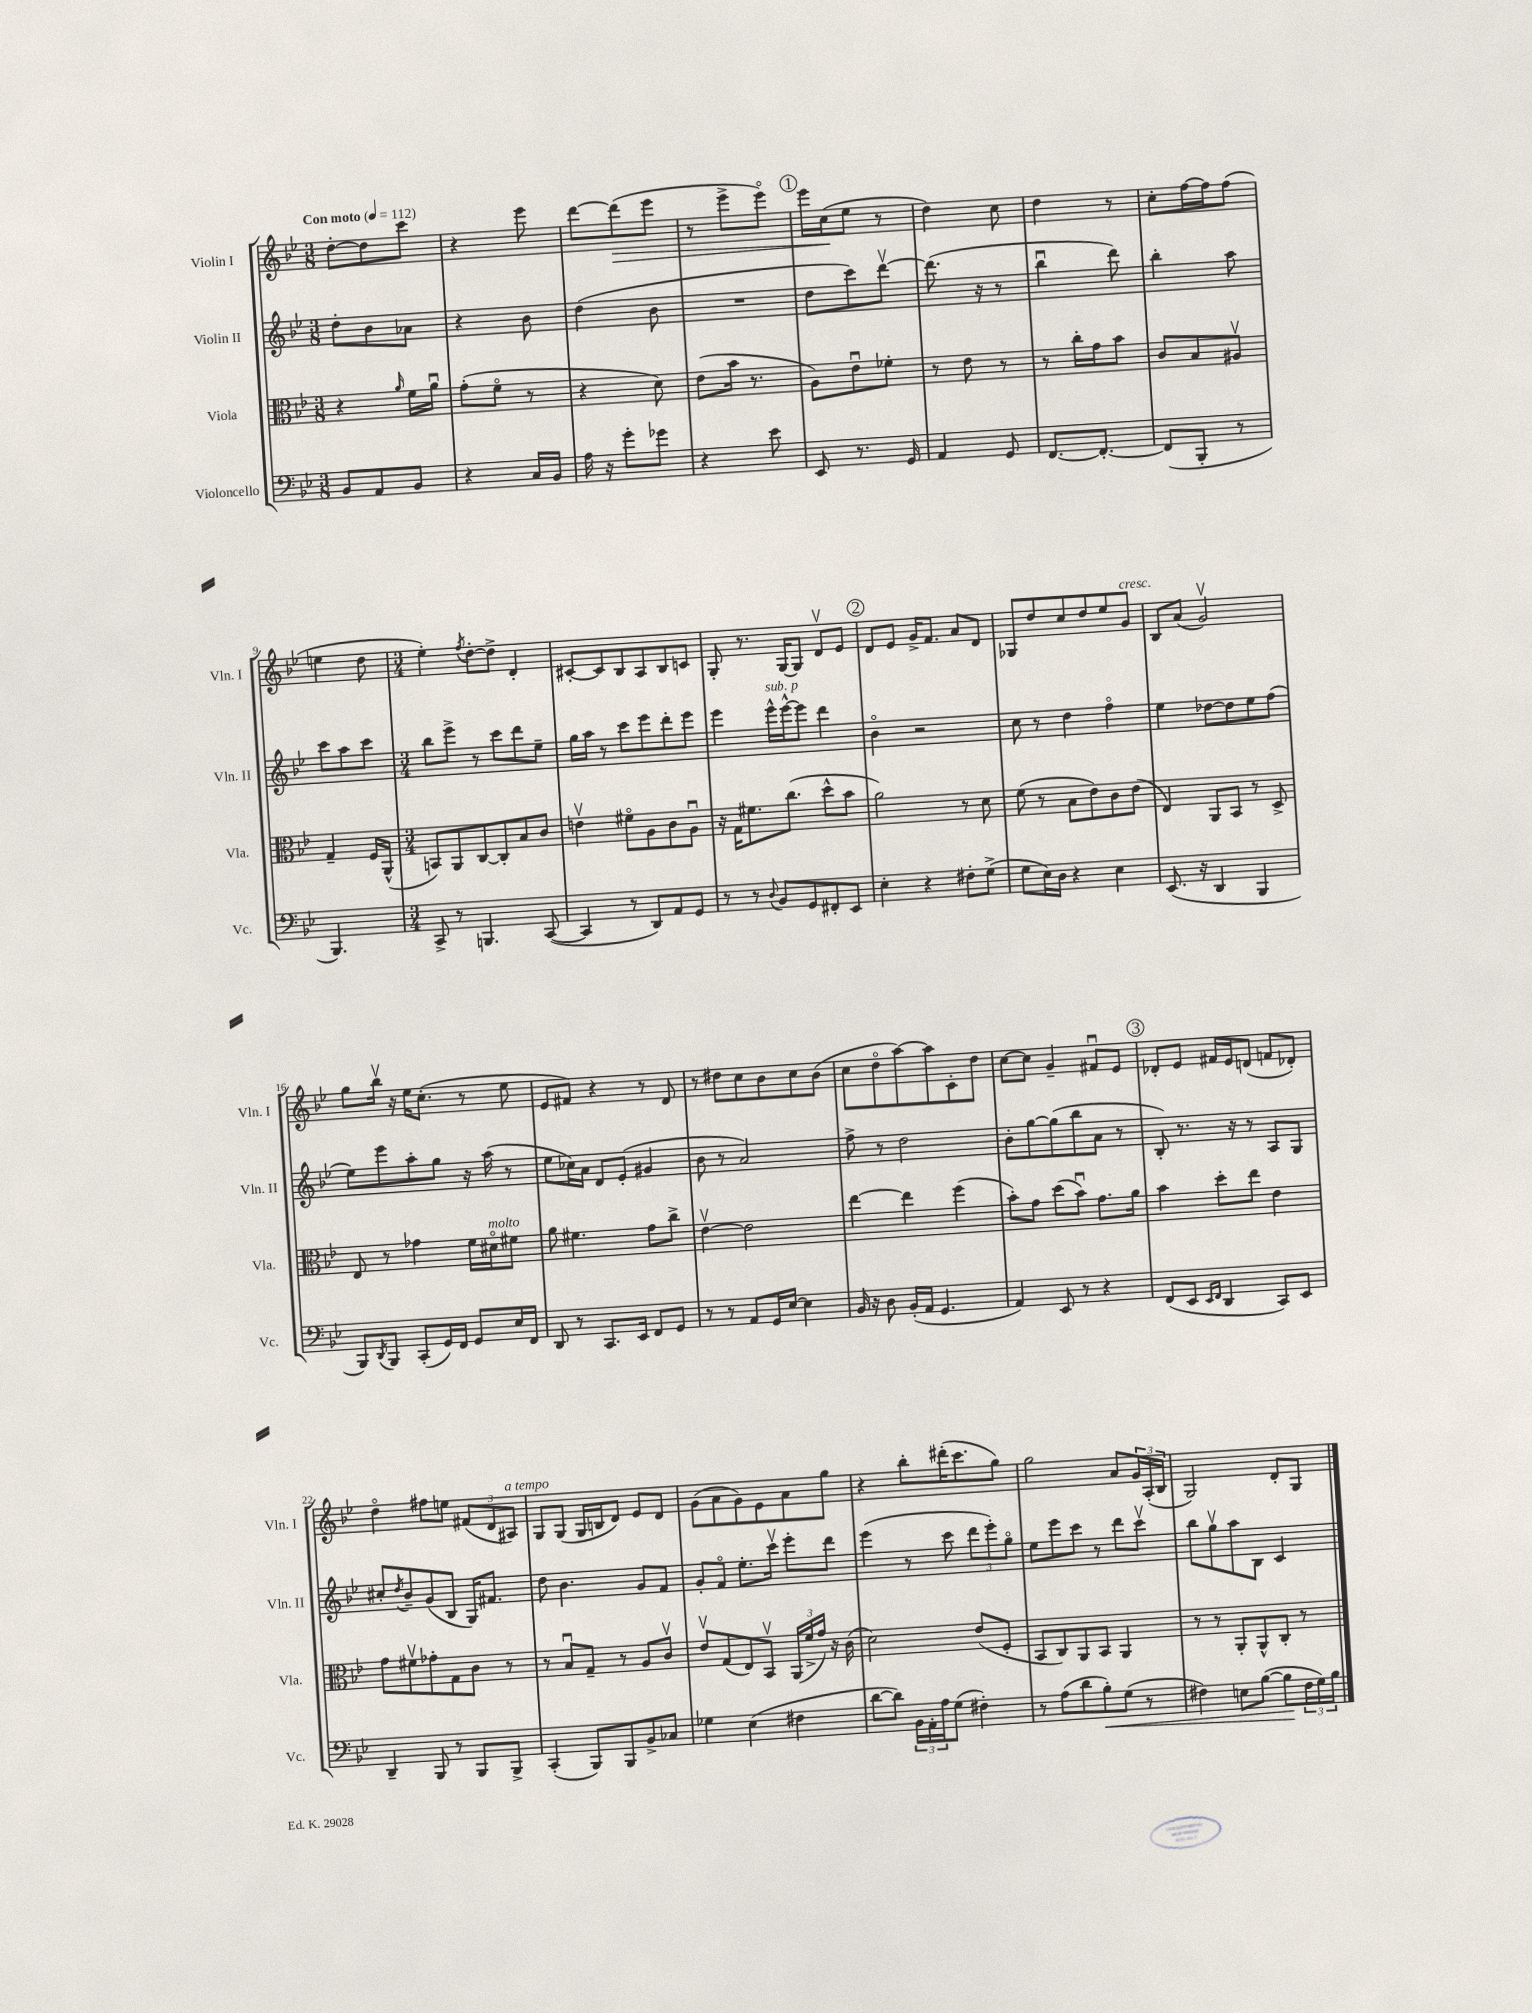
<<
\new StaffGroup <<
\new Staff = "s0" \with { instrumentName = "Violin I" shortInstrumentName = "Vln. I" } {
    \clef treble \key bes \major \numericTimeSignature \time 3/8 \tempo "Con moto" 4 = 112
    d''8~-. d''8 c'''8 |
    r4 ees'''8 |
    d'''8~ d'''8\>( ees'''8 |
    r8 ees'''8-> ees'''8\flageolet) |
    \mark \markup { \circle "1" } ees'''16 c''16\!( ees''8 r8 |
    d''4) c''8 |
    d''4 r8 |
    c''8-. f''16~ f''16 f''8( |
    e''4 d''8 |
    \numericTimeSignature \time 3/4 ees''4-.) \acciaccatura { f''8 } d''8~-. d''8-> d'4-. |
    cis'8~-. cis'8 bes8 a8 bes8 c'8 |
    g8-. r8. g16~ g8 d'8\upbow ees'8 |
    \mark \markup { \circle "2" } d'8 ees'8 g'16-> f'8. a'8 d'8 |
    ges8 d''8 c''8 d''8 ees''8 g'8^\markup { \italic "cresc." } |
    bes8 a'8( g'2\upbow) |
    g''8 bes''16\upbow r16 ees''16 c''8.-.( r8 ees''8 |
    ees'8 fis'8) r4 r8 d'8 |
    r8 dis''8 c''8 bes'8 c''8 bes'8( |
    c''8 d''8\flageolet a''8~) a''8 c'8-. d''8 |
    c''8~ c''8 g'4-- fis'8\downbow ees'8 |
    \mark \markup { \circle "3" } des'8-. ees'8 fis'16 ees'16 d'8( f'8 des'8-.) |
    d''4\flageolet fis''8 e''8 \tuplet 3/2 { fis'8( d'8 ais8^\markup { \italic "a tempo" }) } |
    g8 g8( g16 b16 d'8) ees'8 d'8 |
    g'8( a'8 g'8) ees'8 a'8 g''8 |
    r4 bes''8-. dis'''16-.( c'''8. g''8) |
    g''2 a'8 \tuplet 3/2 { g'16 a16-.( bes16 } |
    g2) d'8-. g8 \bar "|." |
}
\new Staff = "s1" \with { instrumentName = "Violin II" shortInstrumentName = "Vln. II" } {
    \clef treble \key bes \major \numericTimeSignature \time 3/8
    d''8-. bes'8 aes'8 |
    r4 bes'8 |
    d''4( bes'8 |
    R4. |
    \mark \markup { \circle "1" } d''8 c'''8) d'''8~\upbow |
    d'''8.( r16 r8 |
    bes''4\downbow d'''8) |
    bes''4-. a''8 |
    c'''8 a''8 c'''8 |
    \numericTimeSignature \time 3/4 bes''8 ees'''8-> r8 c'''8 d'''8 ees''8-- |
    g''16 a''16 r8 c'''8 ees'''8 d'''8-. ees'''8 |
    ees'''4 ees'''16-^^\markup { \italic "sub. p" } ees'''16~-^ ees'''8 d'''4 |
    \mark \markup { \circle "2" } bes'4\flageolet r2 |
    c''8 r8 d''4 f''4\flageolet |
    ees''4 des''8~ des''8 ees''8 f''8( |
    ees''8) ees'''8 a''8-. g''8 r16 a''16( r8 |
    ees''8 ces''16) a'16 d'8 ees'8-.( gis'4 |
    bes'8 r8 a'2) |
    f''8-> r8 d''2 |
    bes'8-. g''8~ g''8( bes''8 a'8 r8 |
    \mark \markup { \circle "3" } bes8-.) r8. r16 r8 a8 g8 |
    cis''8-. \acciaccatura { d''8 } bes'8-- g'8( bes8 g16) fis'8. |
    d''8 bes'4. g'8 f'8 |
    g'8-. f'8\flageolet ees''8.-. c'''16\upbow ees'''8-. d'''8 |
    ees'''4( r8 c'''8 \tuplet 3/2 { d'''8 ees'''8-.) g''8\flageolet } |
    ees''8 ees'''8 c'''8 r8 d'''8 c'''8\upbow |
    bes''8 g''8\upbow a''8 bes8 c'4 \bar "|." |
}
\new Staff = "s2" \with { instrumentName = "Viola" shortInstrumentName = "Vla." } {
    \clef alto \key bes \major \numericTimeSignature \time 3/8
    r4 \grace { a'16 } f'16 a'16\downbow |
    g'8-.( f'8\flageolet r8 |
    r4 d'8) |
    ees'8( bes'16 r8. |
    \mark \markup { \circle "1" } a8) ees'8\downbow fes'8-. |
    r8 ees'8 r8 |
    r8 c''16-. g'16 bes'8 |
    c'8 bes8 ais8\upbow |
    g4-- f16 a,16-^( |
    \numericTimeSignature \time 3/4 b,8) a,8 c8~ c8-. bes8 c'8 |
    e'4\upbow fis'8\flageolet a8 c'8 a8\downbow |
    r16 g16 fis'8. c''8.( d''8-^ bes'8 |
    \mark \markup { \circle "2" } a'2) r8 d'8 |
    f'8( r8 bes8 ees'8) c'8 ees'8( |
    ees4) a,8 bes,8 r8 d8-> |
    ees8 r8 ges'4 f'16 dis'16\flageolet^\markup { \italic "molto" } fis'8 |
    a'8 fis'4. g'8 c''8-> |
    ees'4~\upbow ees'2 |
    ees''4~ ees''4 f''4( |
    bes'8-.) g'8 d''8( bes'8\downbow) g'8. a'16 |
    \mark \markup { \circle "3" } bes'4 d''8-. ees''8 ees'4 |
    g'8 fis'8\upbow ges'8-. g8 c'8 r8 |
    r8 bes8\downbow g8-- r8 a8 c'8\upbow |
    ees'8\upbow g8( ees8) bes,8\upbow \tuplet 3/2 { a,16( f'16-> g'16) } r16 c'16( |
    d'2) ees'8( f8-. |
    bes,8 c8) a,8 bes,8 a,4 |
    r8 r8 a,8-. a,8-^ c8-. r8 \bar "|." |
}
\new Staff = "s3" \with { instrumentName = "Violoncello" shortInstrumentName = "Vc." } {
    \clef bass \key bes \major \numericTimeSignature \time 3/8
    bes,8 a,8 bes,8 |
    r4 c16 bes,16 |
    a16 r16 g'8-. ges'8 |
    r4 ees'8 |
    \mark \markup { \circle "1" } ees,8 r8. g,16 |
    a,4 g,8 |
    f,8.~ f,8.~-. |
    f,8( bes,,8-. r8 |
    bes,,4.) |
    \numericTimeSignature \time 3/4 c,8-> r8 b,,4. c,8~( |
    c,4 r8 d,8) a,8 g,8 |
    r8 r8 \appoggiatura { d8 } bes,8 g,8 fis,8-. ees,8 |
    \mark \markup { \circle "2" } ees4-. r4 fis8-. g8->( |
    g8 ees16) d16 r4 ees4 |
    ees,8.( r16 d,4 bes,,4 |
    bes,,8) \acciaccatura { d,8 } bes,,8 c,8-.( g,16) f,16 g,8 ees16 f,16 |
    d,8 r8 c,8. ees,16 f,8 g,8 |
    r8 r8 a,8 g,16 ees16~ ees4 |
    bes,16 r16 d8 bes,16-.( a,16 g,4. |
    a,4) ees,8 r8 r4 |
    \mark \markup { \circle "3" } f,8( ees,8 \grace { ees,16 f,16 } d,4 c,8) ees,8 |
    d,4-- bes,,8 r8 bes,,8 bes,,8-> |
    c,4-.( bes,,8) bes,,8 bes,8-> ces8 |
    ges4 ees4( fis4 |
    d'8~ d'8) \tuplet 3/2 { bes,16 a,16-. a16 } g8( fis4-.) |
    r8 a8( d'8 bes8-.\<) g8( r8 |
    fis4) e8 bes8~( bes8\! \tuplet 3/2 { fis16 g16) bes16 } \bar "|." |
}
>>
>>
